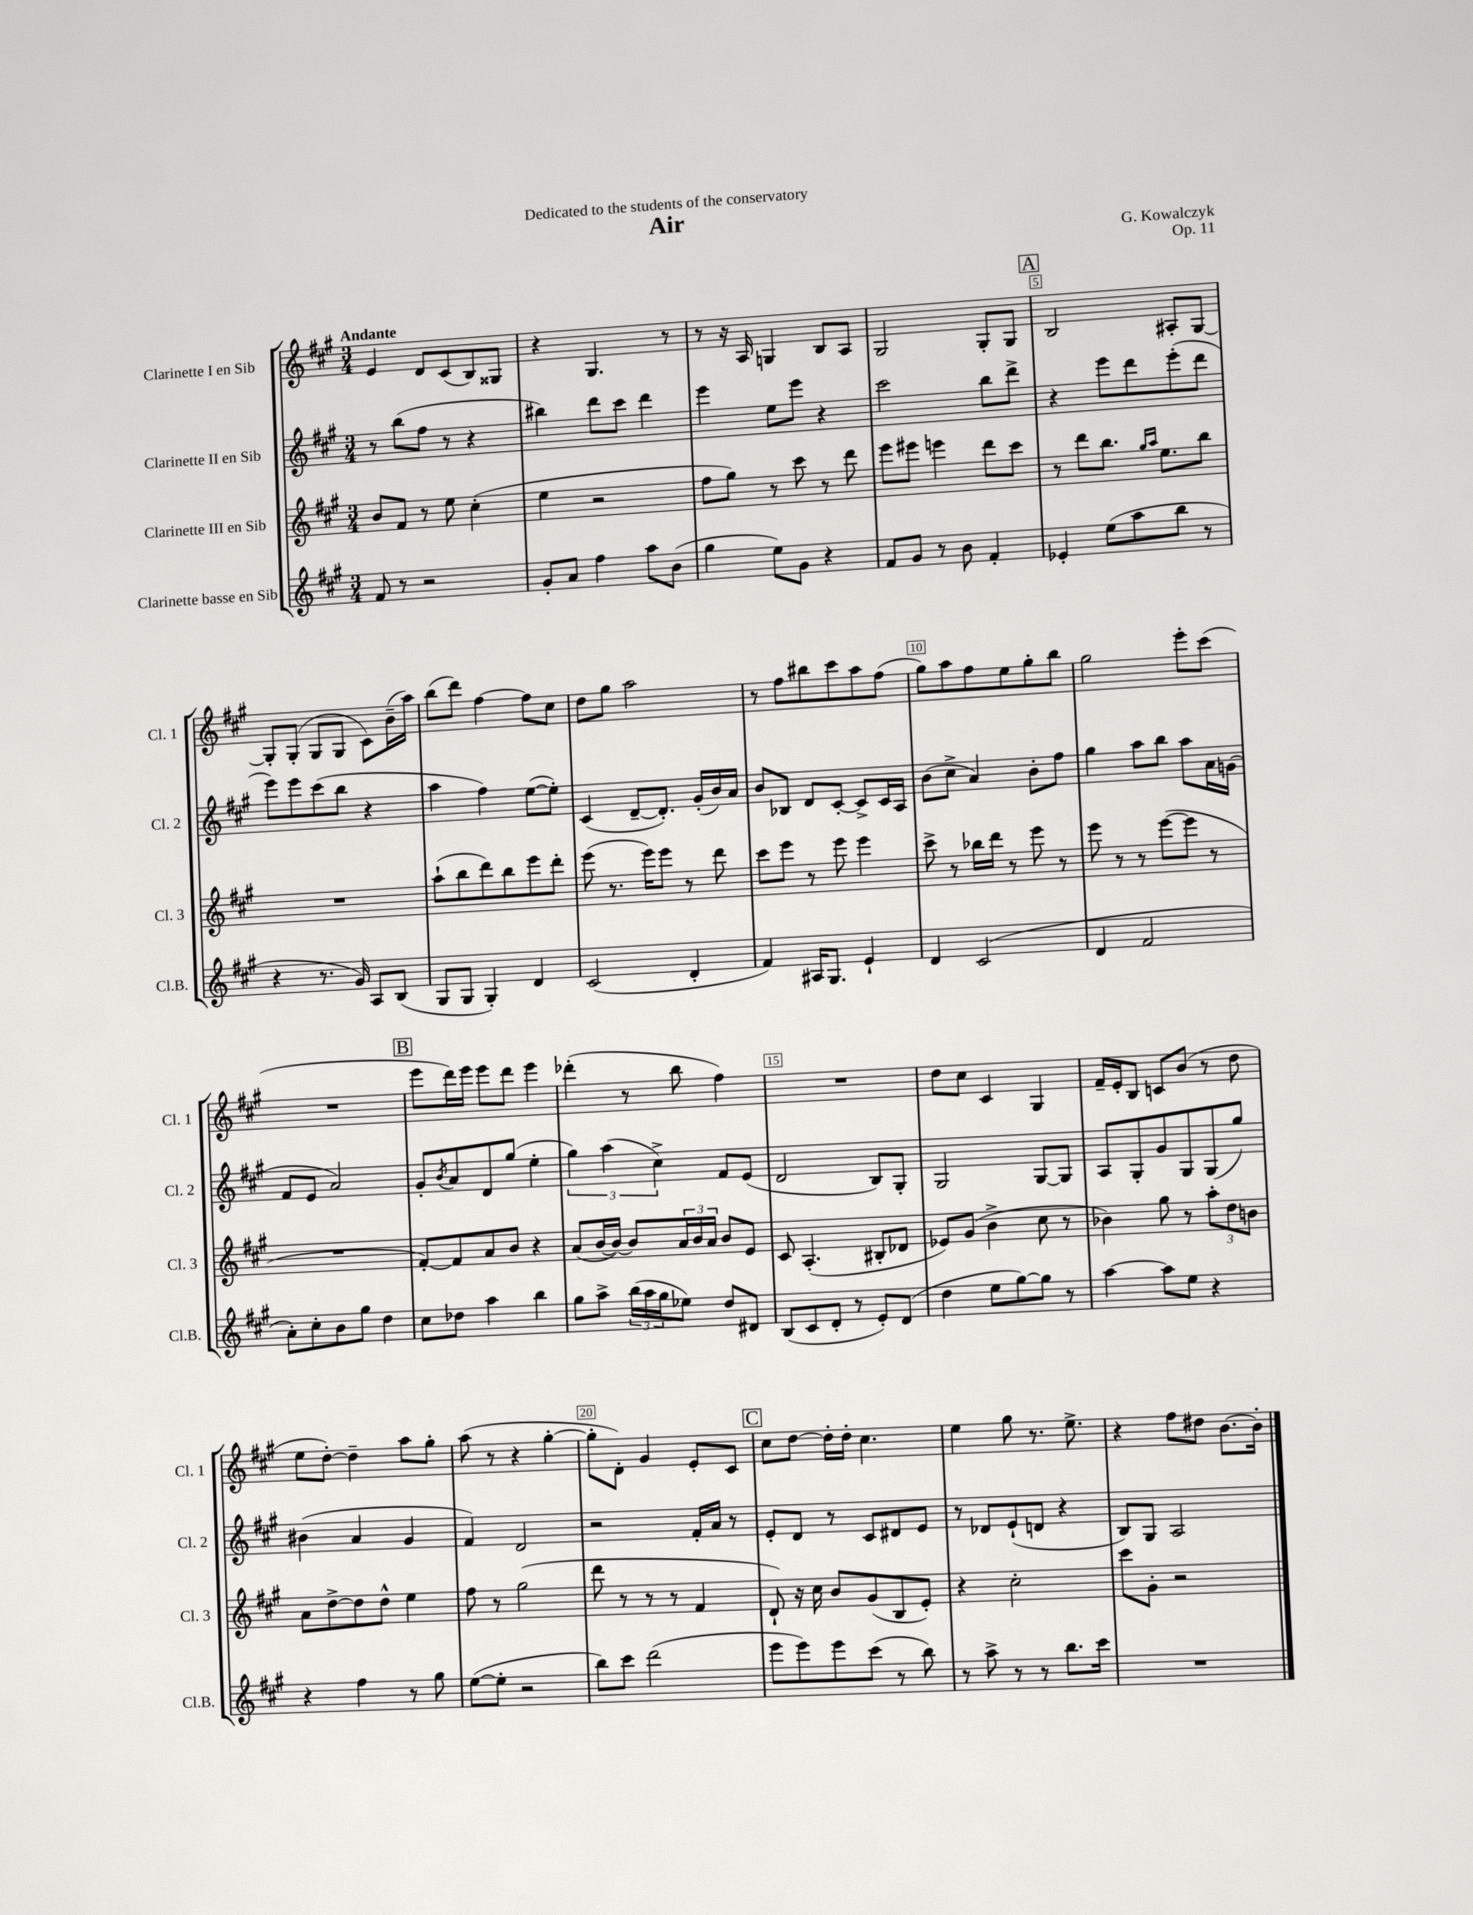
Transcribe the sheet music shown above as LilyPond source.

\header { title = "Air" composer = "G. Kowalczyk" dedication = "Dedicated to the students of the conservatory" opus = "Op. 11" }
<<
\new StaffGroup <<
\new Staff = "s0" \with { instrumentName = "Clarinette I en Sib" shortInstrumentName = "Cl. 1" } {
    \clef treble \key a \major \numericTimeSignature \time 3/4 \tempo "Andante"
    e'4 d'8 cis'8( b8) gisis8 |
    r4 gis4. r8 |
    r8 r16 a16 g4 b8 a8 |
    gis2 gis8-. gis8 |
    \mark \markup { \box "A" } b2 ais8-. gis8~ |
    gis8-. gis8-.( gis8 gis8 cis'8) b'16--( a''16) |
    b''8( d'''8) fis''4~ fis''8 cis''8 |
    d''8 gis''8 a''2 |
    r8 fis''8 bis''8 cis'''8 a''8 fis''8( |
    gis''8) a''8 fis''8 e''8 gis''8-. b''8 |
    gis''2 e'''8-. cis'''8( |
    R2. |
    \mark \markup { \box "B" } e'''8 d'''16) e'''16 e'''8 d'''8 e'''4 |
    des'''4-.( r8 b''8 fis''4) |
    R2. |
    d''8 cis''8 cis'4 gis4 |
    fis'16-- e'16-. b8 c'8 b'8( r8 d''8 |
    e''8 d''8~-.) d''4-- a''8 gis''8-. |
    a''8( r8 r4 gis''4~-. |
    gis''8-. d'8-.) gis'4 e'8-. cis'8 |
    \mark \markup { \box "C" } cis''8 d''8~ d''16-. d''16-. cis''4. |
    e''4 gis''8 r8. e''8.-> |
    r4 fis''8 dis''8 b'8.~ b'16-. \bar "|." |
}
\new Staff = "s1" \with { instrumentName = "Clarinette II en Sib" shortInstrumentName = "Cl. 2" } {
    \clef treble \key a \major \numericTimeSignature \time 3/4
    r8 b''8( fis''8 r8 r4 |
    bis''4) d'''8 cis'''8 d'''4 |
    e'''4 e''8 e'''8 r4 |
    cis'''2 b''8 d'''8-> |
    \mark \markup { \box "A" } r4 e'''8 d'''8 e'''8-.( d'''8 |
    e'''8) e'''8 cis'''8( b''8 r4 |
    a''4 fis''4) e''8~( e''8-.) |
    cis'4( d'8~-- d'8.-.) gis'16-.( b'16) a'16 |
    b'8 bes8 d'8 cis'8~-. cis'8-> cis'16 a16 |
    b'8( cis''8-> a'4) b'8-. fis''8 |
    gis''4 a''8 b''8 a''8 a'16 g'16( |
    fis'8 e'8 a'2) |
    \mark \markup { \box "B" } gis'8-. \acciaccatura { b'8 } a'8 d'8 gis''8( e''4-. |
    \tuplet 3/2 { gis''4) a''4( cis''4->) } fis'8 e'8( |
    d'2 b8) gis8-. |
    gis2 gis8~ gis8 |
    a8 gis8-. gis'8 gis8 gis8( gis''8) |
    bis'4( a'4 gis'4 |
    fis'4) d'2 |
    r2 fis'16-. a'16 r8 |
    \mark \markup { \box "C" } e'8-. d'8 r8 cis'8 dis'8 e'8 |
    r8 des'8 e'8-!( d'8 r4 |
    b8) gis8 a2 \bar "|." |
}
\new Staff = "s2" \with { instrumentName = "Clarinette III en Sib" shortInstrumentName = "Cl. 3" } {
    \clef treble \key a \major \numericTimeSignature \time 3/4
    b'8 fis'8 r8 e''8 cis''4-.( |
    e''4 r2 |
    fis''8 gis''8) r8 cis'''8 r8 d'''8 |
    e'''8 eis'''8 e'''4 d'''8 cis'''8 |
    \mark \markup { \box "A" } r8 d'''8 b''8. \grace { gis''16 a''16 } e''8. b''8 |
    R2. |
    a''8-!( b''8 d'''8) b''8 e'''8 d'''8-. |
    e'''8( r8. e'''16) e'''8 r8 d'''8 |
    cis'''8 e'''8 r8 e'''8 e'''4 |
    cis'''8-> r8 bes''16 d'''16 r8 e'''8 r8 |
    e'''8 r8 r8 e'''8~( e'''8 r8 |
    R2. |
    \mark \markup { \box "B" } fis'8~-.) fis'8 a'8 b'8 r4 |
    a'8( b'16~ b'16~) b'8 \tuplet 3/2 { a'16 b'16 a'16 } b'8 e'8 |
    cis'8 a4.-.( bis8-. des'8 |
    ees'8) gis'8( b'4-> cis''8 r8 |
    bes'4) gis''8 r8 \tuplet 3/2 { a''8-. d''8 b'8 } |
    a'8 d''8~-> d''8 d''8-^ e''4 |
    fis''8 r8 gis''2( |
    d'''8 r8 r8 r8 fis'4 |
    \mark \markup { \box "C" } d'8-!) r16 cis''16 b'8 gis'8( b8 e'8-.) |
    r4 cis''2-. |
    cis'''8 gis'8-. r2 \bar "|." |
}
\new Staff = "s3" \with { instrumentName = "Clarinette basse en Sib" shortInstrumentName = "Cl.B." } {
    \clef treble \key a \major \numericTimeSignature \time 3/4
    fis'8 r8 r2 |
    gis'8-. a'8 fis''4 a''8 b'8( |
    gis''4 e''8) gis'8 r4 |
    fis'8 gis'8 r8 b'8 fis'4-. |
    \mark \markup { \box "A" } ees'4-. e''8( a''8 b''8 r8 |
    r4 r8. gis'16) a8 b8( |
    gis8 gis8 gis4-.) d'4 |
    cis'2( d'4-. |
    fis'4) ais16 gis8. e'4-! |
    d'4 cis'2( |
    d'4 fis'2 |
    a'8-.) cis''8-. b'8 gis''8 d''4 |
    \mark \markup { \box "B" } cis''8 des''8 a''4 b''4 |
    gis''8 a''8-> \tuplet 3/2 { b''16( a''16 gis''16 } ees''8) d''8 dis'8 |
    b8( cis'8 d'8-. r8 e'8-.) d'8( |
    d''4 e''8 gis''8~) gis''8 r8 |
    a''4~ a''8 e''8 r4 |
    r4 fis''4 r8 gis''8 |
    e''8~( e''8-. r2 |
    b''8) cis'''8 d'''2( |
    \mark \markup { \box "C" } e'''8 e'''8) e'''8 cis'''8( r8 b''8) |
    r8 a''8-> r8 r8 b''8. cis'''16 |
    R2. \bar "|." |
}
>>
>>
\layout { \context { \Score \override BarNumber.break-visibility = ##(#f #t #t) barNumberVisibility = #(every-nth-bar-number-visible 5) \override BarNumber.stencil = #(make-stencil-boxer 0.1 0.3 ly:text-interface::print) } }
